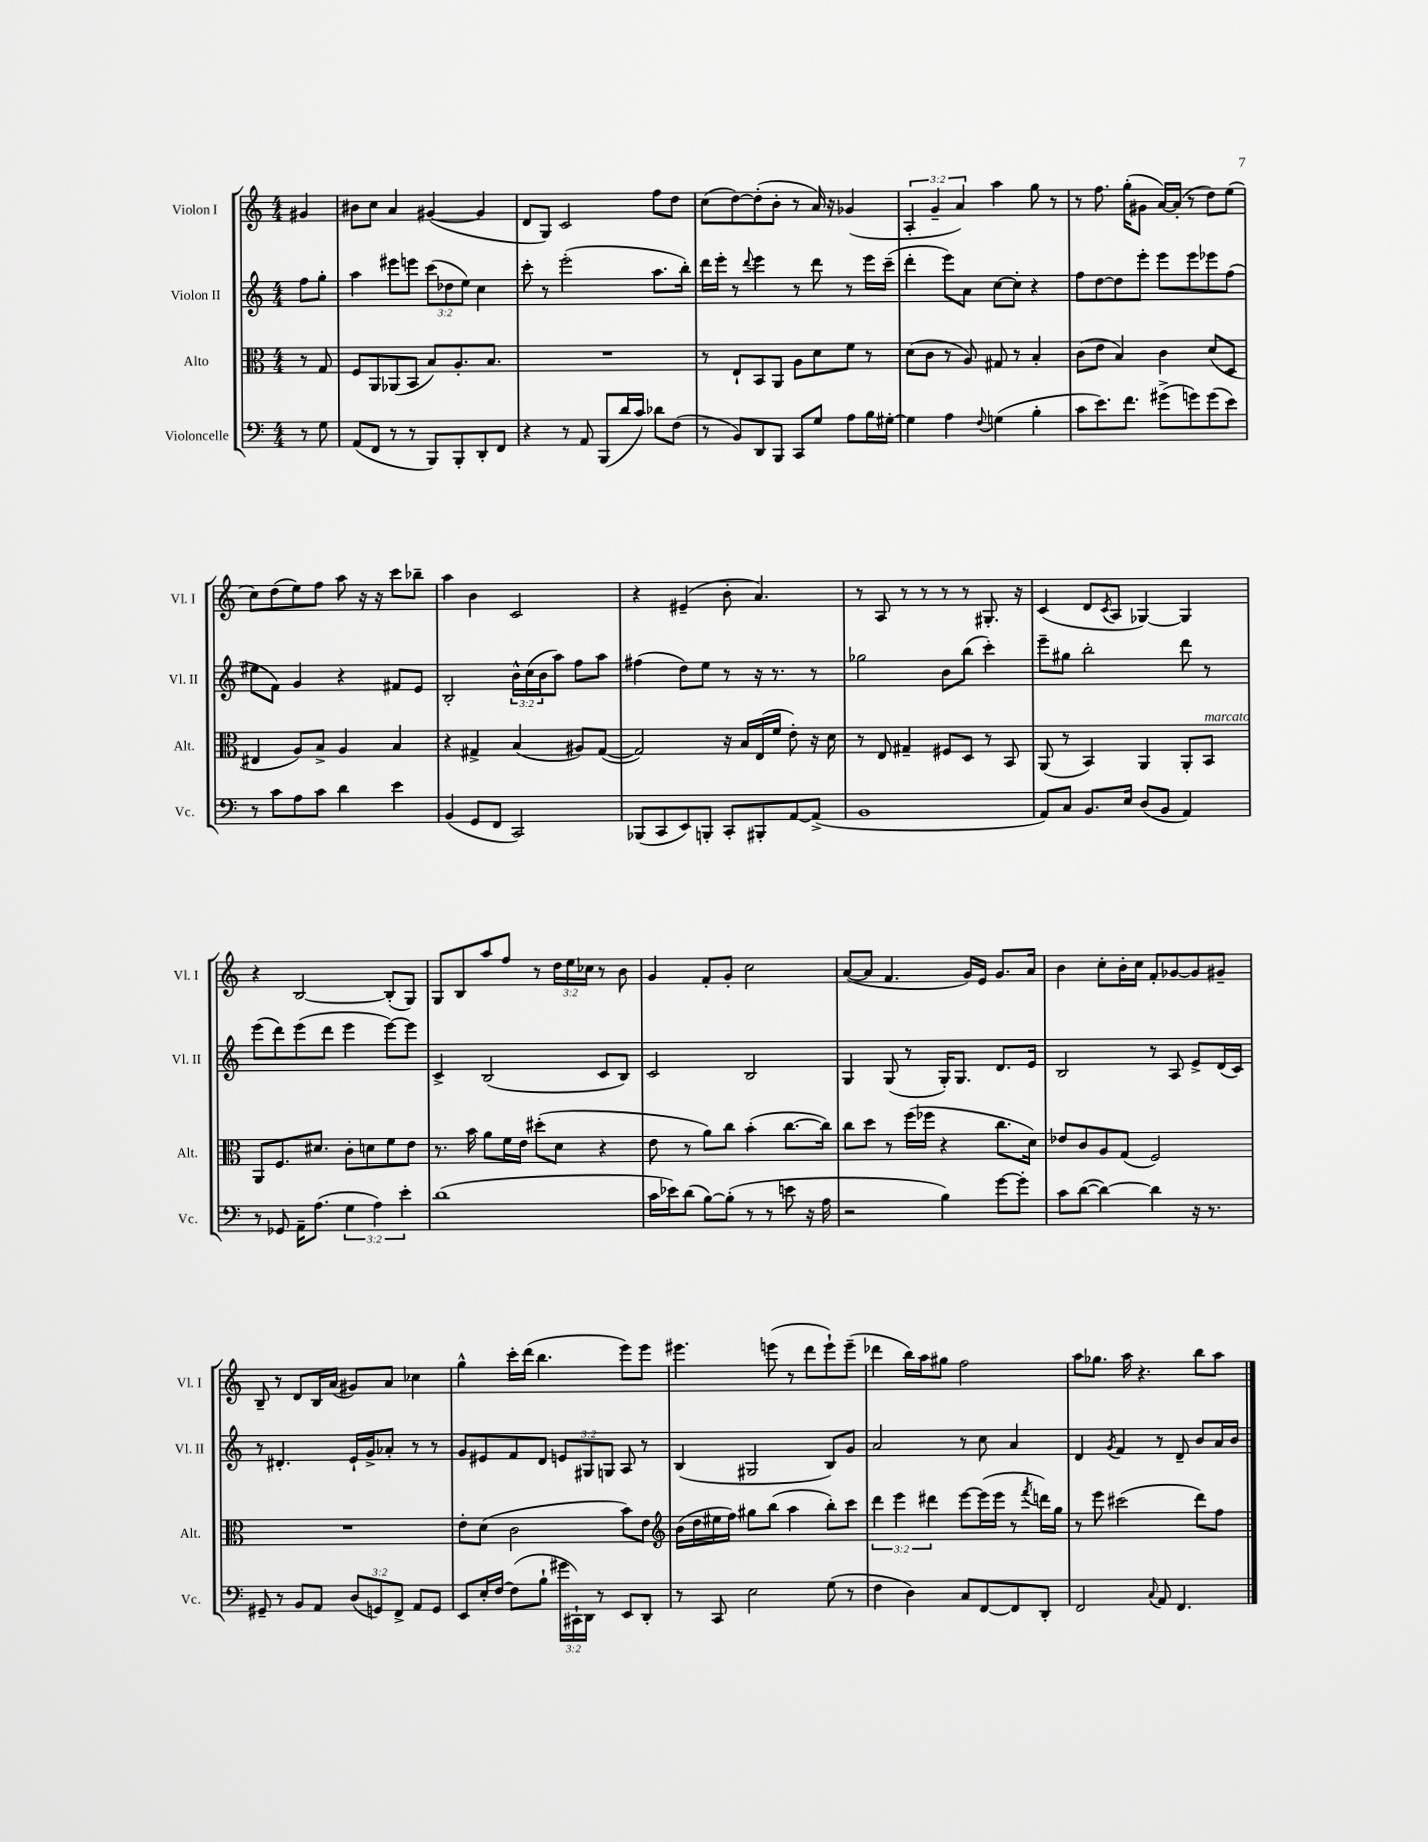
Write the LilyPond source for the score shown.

<<
\new StaffGroup <<
\new Staff = "s0" \with { instrumentName = "Violon I" shortInstrumentName = "Vl. I" } {
    \clef treble \key c \major \numericTimeSignature \time 4/4 \override Staff.TupletNumber.text = #tuplet-number::calc-fraction-text \partial 4
    gis'4 |
    bis'8 c''8 a'4 gis'4~( gis'4 |
    d'8 g8) c'2 f''8 d''8 |
    c''8( d''8~) d''8-.( b'8-. r8 a'16) r16 ges'4( |
    \tuplet 3/2 { a4-. g'4-- a'4) } a''4 g''8 r8 |
    r8 f''8. g''16-.( gis'8 a'16~) a'16-.( r8 d''8) e''8( |
    c''8) d''8( e''8) f''8 a''8 r16 r16 c'''8 bes''8-- |
    a''4 b'4 c'2 |
    r4 eis'4--( b'8-. a'4.) |
    r8 a8 r8 r8 r8 r8 gis8.-. r16 |
    c'4( d'8 \acciaccatura { c'8 } a8 ges4~) ges4 |
    r4 b2~ b8-.( g8) |
    g8 b8 a''8 f''8 r8 \tuplet 3/2 { d''16 e''16 ces''16 } r8 b'8 |
    g'4 f'8-. g'8-. c''2 |
    a'8~( a'8 f'4. g'16) e'16 g'8. a'16 |
    b'4 c''8-. b'16-. c''16 f'8-. ges'8~ ges'8 gis'8-- |
    b8-- r8 d'8 b16 a'16( gis'8) a'8 ces''4 |
    g''4-^ c'''16-. d'''16( b''4. e'''8) e'''8 |
    eis'''4. e'''8( r8 d'''8 e'''8-!) e'''8--( |
    des'''4 b''16) a''16 gis''8 f''2 |
    a''8 ges''8. a''16 r4. b''8 a''8 \bar "|." |
}
\new Staff = "s1" \with { instrumentName = "Violon II" shortInstrumentName = "Vl. II" } {
    \clef treble \key c \major \numericTimeSignature \time 4/4 \override Staff.TupletNumber.text = #tuplet-number::calc-fraction-text \partial 4
    f''8 g''8-. |
    a''4 eis'''8 e'''8 \tuplet 3/2 { c'''8( des''8 e''8) } c''4 |
    c'''8-. r8 e'''2-.( a''8. b''16-.) |
    d'''16 e'''16-. r8 \appoggiatura { d'''8 } e'''4 r8 d'''8 r8 e'''16 c'''16--( |
    d'''4-. e'''8) a'8 c''8~ c''8-. r4 |
    f''8 d''8~ d''8 e'''8-. e'''8 e'''8 ees'''8 f''8( |
    eis''8 f'8) g'4 r4 fis'8 e'8 |
    b2-. \tuplet 3/2 { b'16-^ c''16( b'16 } a''8) f''8 a''8 |
    fis''4( d''8) e''8 r8 r16 r8. r8 |
    ges''2 b'8 b''8( c'''4-.) |
    e'''8-- gis''8 b''2-. d'''8 r8 |
    e'''8( d'''8) e'''8( d'''8 e'''4 e'''8~) e'''8 |
    c'4-> b2( c'8 b8) |
    c'2 b2 |
    g4 g8( r8 g16-.) g8. d'8. e'16 |
    b2 r8 a8 e'8-> d'16( c'16) |
    r8 dis'4.-. e'16-! g'16-> aes'8-. r8 r8 |
    g'8 eis'8 f'8 d'8 \tuplet 3/2 { e'8 gis8 g8 } a8 r8 |
    b4( gis2 b8) g'8 |
    a'2 r8 c''8 a'4 |
    d'4 \acciaccatura { g'8 } f'4 r8 d'8-- b'8 a'16 b'16 \bar "|." |
}
\new Staff = "s2" \with { instrumentName = "Alto" shortInstrumentName = "Alt." } {
    \clef alto \key c \major \numericTimeSignature \time 4/4 \override Staff.TupletNumber.text = #tuplet-number::calc-fraction-text \partial 4
    r8 g8 |
    f8 a,8 aes,8( b,8 b8) a8.-. b8. |
    R1 |
    r8 e8-! b,8 a,8 a8 d'8 f'8 r8 |
    d'8( c'8 r8 a8) gis8 r8 b4-. |
    c'8( e'8 b4) c'4 d'8( d8 |
    eis4 a8) b8-> a4 b4 |
    r4 gis4-> b4( ais8) gis8~( |
    gis2) r16 b16 e16( f'16 e'8-.) r16 d'16 |
    r8 e8 gis4-- fis8 d8 r8 b,8 |
    a,8( r8 b,4) a,4 a,8-. b,8^\markup { \italic "marcato" } |
    a,8 f8. dis'8. c'8-. d'8 f'8 e'8 |
    r8. b'16 a'8 f'16 e'16 dis''8-.( d'8 r4 |
    e'8 r8 a'8) c''8 b'4-.( c''8.~ c''16) |
    c''8 d''8 r8 f''16( fes''16 r4 c''8. d'16) |
    ees'8 c'8 a8 g8( f2) |
    R1 |
    e'8-. d'8( c'2 b'8) e'8 |
    \clef treble b'16( d''16 eis''16 f''16) gis''8 b''8( a''4 b''8-.) c'''8 |
    \tuplet 3/2 { d'''4 e'''4 dis'''4 } e'''8~ e'''16( e'''16 r8 \acciaccatura { f'''8 } d'''16) g''16 |
    r8 e'''8 cis'''2( d'''8) f''8 \bar "|." |
}
\new Staff = "s3" \with { instrumentName = "Violoncelle" shortInstrumentName = "Vc." } {
    \clef bass \key c \major \numericTimeSignature \time 4/4 \override Staff.TupletNumber.text = #tuplet-number::calc-fraction-text \partial 4
    r8 g8 |
    a,8( f,8 r8 r8 b,,8) b,,8-. d,8-. f,8 |
    r4 r8 a,8 b,,8( d'16 c'16) des'8 f8( |
    r8 b,8) d,8 b,,8 c,8 g8 a8 b16 gis16~-. |
    gis4 a4 \appoggiatura { f8 } g4( b4-. |
    c'8 e'8.) f'8. gis'8->( g'8) g'8( e'8) |
    r8 c'8 a8 c'8 d'4 e'4 |
    b,4( g,8 f,8 c,2) |
    bes,,8( c,8 e,8) b,,8-. c,8-. bis,,8-. a,8~ a,8->( |
    b,1 |
    a,8) c8 b,8. e16 d8( b,8 a,4) |
    r8 ges,8 a,16-- a8.( \tuplet 3/2 { g4 a4) e'4-. } |
    d'1( |
    c'16 ees'16) d'8( b8~) b8-.( r8 r8 e'8 r16 a16 |
    r2 b4) g'8~ g'8-. |
    c'8 d'8~( d'4~) d'4 r16 r8. |
    gis,8-- r8 b,8 a,8 \tuplet 3/2 { d8( g,8) f,8-> } a,8 g,8 |
    e,8 e16-. f16~ f8( b8-! \tuplet 3/2 { gis'16 cis,16-!) d,16 } r8 e,8 d,8-. |
    r8 c,8 e2 g8( r8 |
    f4 d4) c8 f,8~ f,8 d,8-. |
    f,2 \appoggiatura { c8 } a,8 f,4. \bar "|." |
}
>>
>>
\layout { \context { \Score \remove "Bar_number_engraver" } }
